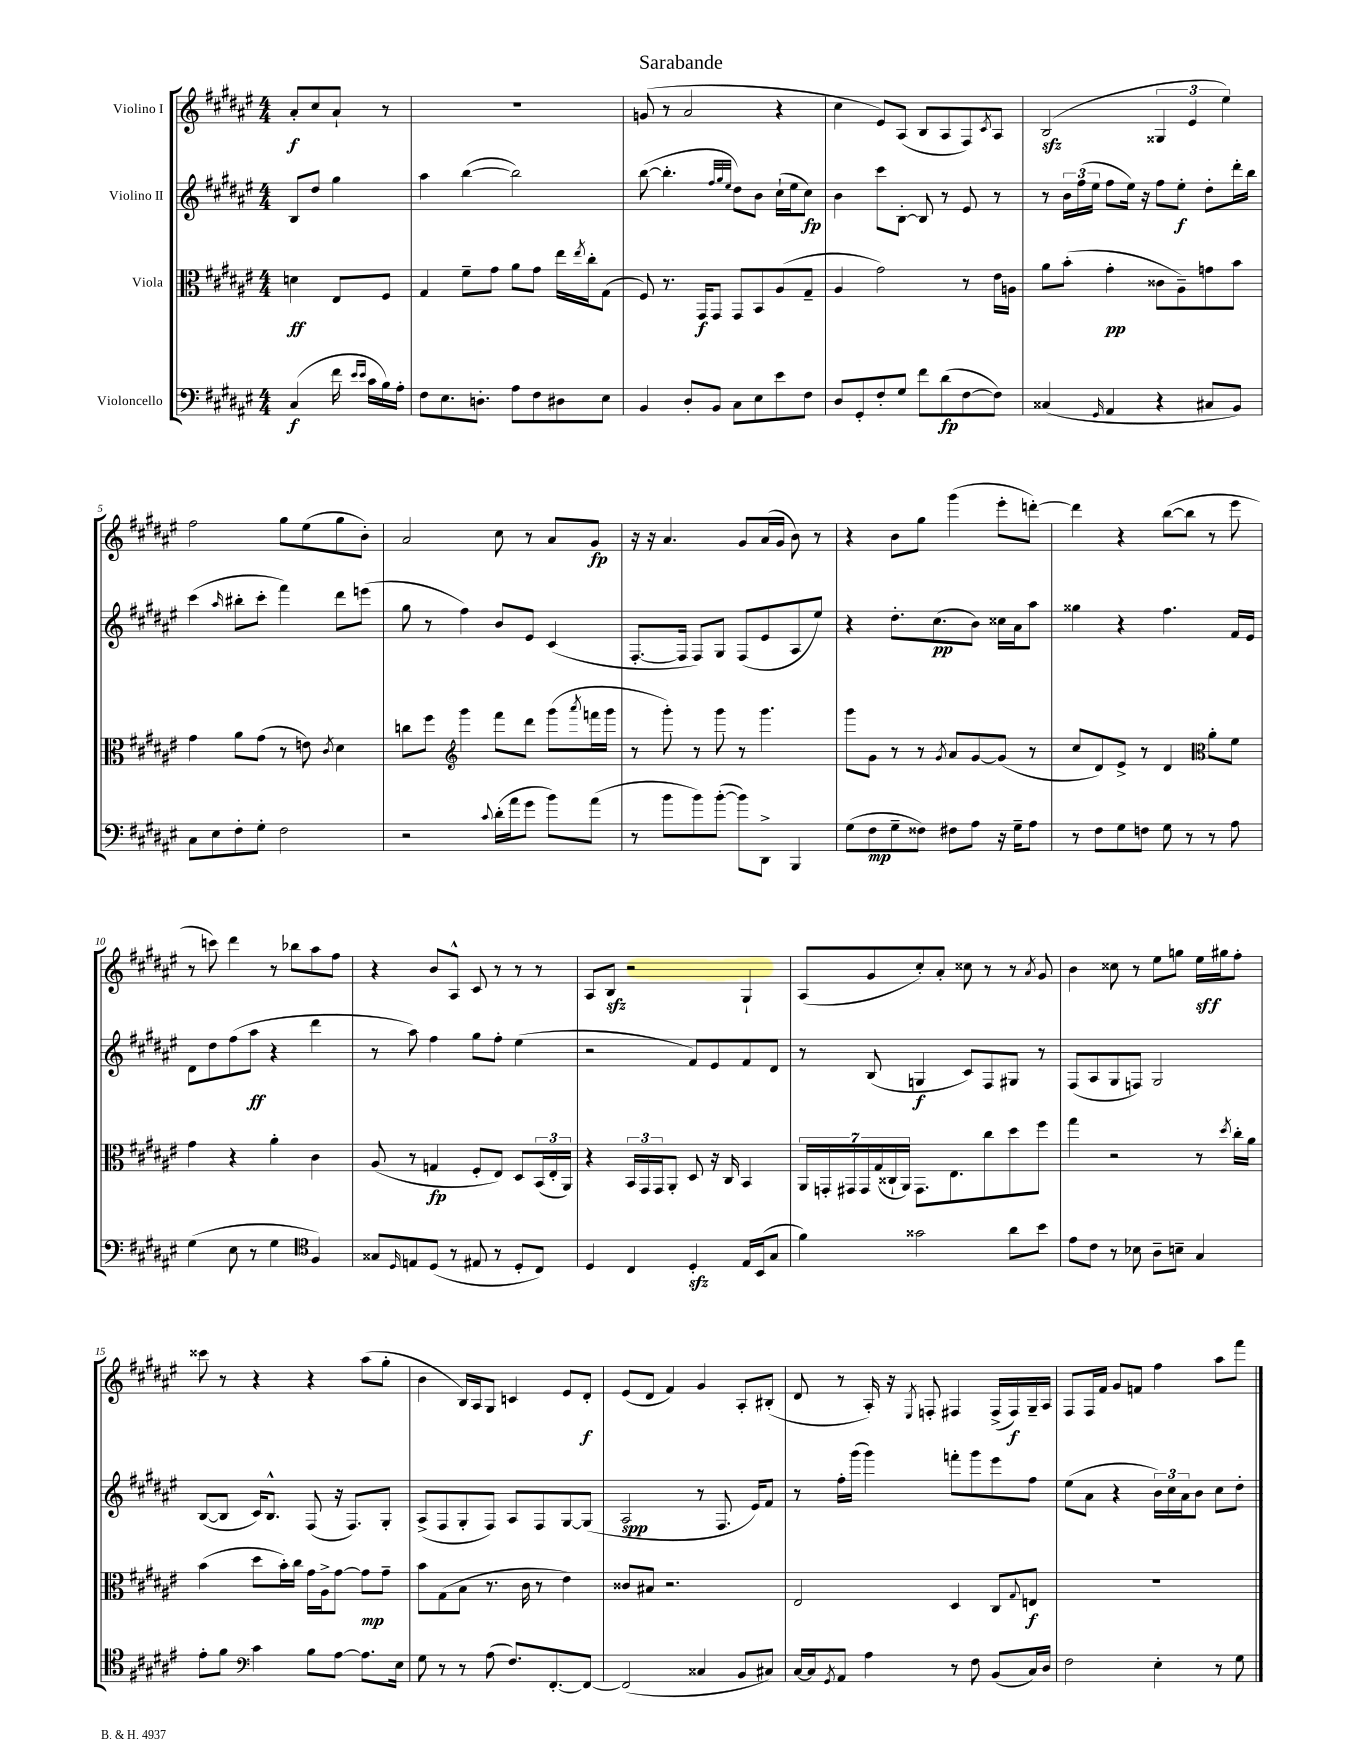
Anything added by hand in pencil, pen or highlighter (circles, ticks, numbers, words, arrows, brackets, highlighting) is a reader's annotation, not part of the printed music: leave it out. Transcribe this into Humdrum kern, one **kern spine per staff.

**kern	**kern	**kern	**kern
*staff4	*staff3	*staff2	*staff1
*clefF4	*clefC3	*clefG2	*clefG2
*k[f#c#g#d#a#e#]	*k[f#c#g#d#a#e#]	*k[f#c#g#d#a#e#]	*k[f#c#g#d#a#e#]
*M4/4	*M4/4	*M4/4	*M4/4
(4C#	4d	8B	8a#'
.	.	8dd#	8cc#
16f#	8E#	4gg#	8a#`
16qqe#	.	.	.
16qqe#	.	.	.
16c#	.	.	.
16B)	8F#	.	8r
16A#'	.	.	.
=	=	=	=
8F#	4G#	4aa#	1r
8.E#	.	.	.
.	8f#~	([4bb	.
8.D'	.	.	.
.	8g#	.	.
8A#	8a#	2bb])	.
8F#	8g#	.	.
8D#	16ee#	.	.
.	8qee#	.	.
.	16cc#'	.	.
8E#	(8G#	.	.
=	=	=	=
4BB	8F#)	([8bb	(8g
.	8.r	4.bb']	8r
8D#'	.	.	2a#
.	16GG#	.	.
8BB	8GG#	.	.
.	.	32qqff#	.
.	.	32qqgg#	.
.	.	32qqee#	.
8C#	8GG#	8dd#)	.
8E#	8BB	8b	.
8e#	(8A#	(16cc#`	4r
.	.	16ee#	.
8F#	8G#~	8cc#)	.
=	=	=	=
8D#	4A#	4b	4cc#
8GG#'	.	.	.
8F#'	2g#)	8ccc#	8e#)
8G#	.	[8B'	(8A#
8f#	.	8B]	8B
(8d#	.	8r	8A#
[8F#	8r	8e#	8F#)
.	.	.	8qc#
8F#])	16e#	8r	8A#
.	16A	.	.
=	=	=	=
(4C##	8a#	8r	(2B
.	(8b'	24b	.
.	.	(24ff#	.
.	.	24ee#	.
16qqGG#	.	.	.
4AA#	4g#'	8ff#	.
.	.	16ee#)	.
.	.	16r	.
4r	8c##	8ff#	6G##
.	8A#~)	8ee#'	.
.	.	.	6e#
8C#	8g	8dd#'	.
.	.	.	6ee#)
8BB)	8b	16ddd#'	.
.	.	16bb	.
=	=	=	=
8C#	4g#	(4ccc#	2ff#
8E#	.	.	.
.	.	16qqaa#	.
8F#'	8a#	8bb#'	.
8G#'	(8g#	8ccc#'	.
2F#	8r	4fff#)	8gg#
.	8e)	.	(8ee#
.	8qc#	.	.
.	4d#	8ddd#	8gg#
.	.	(8eee	8b')
=	=	=	=
2r	8cc	8gg#	2a#
.	8ff#	8r	.
*	*clefG2	*	*
.	4ggg#	4ff#)	.
8qqc#	.	.	.
(16d#'	8fff#	8b	8cc#
16a#	.	.	.
8g#	8ddd#	8e#	8r
8b)	(8ggg#	(4c#	8a#
.	8qaaa#	.	.
(8a#	16fff	.	8g#
.	16ggg#	.	.
=	=	=	=
8r	8r	[8.F#'	16r
.	.	.	16r
8b	8ggg#')	.	4.a#
.	.	16F#]	.
8b)	8r	8F#)	.
([8b'	8ggg#	8G#	.
8b])	8r	(8F#	8g#
8DD#^	4.ggg#	8e#	(16a#
.	.	.	16g#
4BBB	.	8A#	8b)
.	.	8ee#)	8r
=	=	=	=
(8G#	8ggg#	4r	4r
8F#	8g#	.	.
8G#~	8r	8.dd#'	8b
8F##)	8r	.	8gg#
.	.	(8.cc#	.
.	8qg#	.	.
8F#	8a#	.	(4ggg#
8A#	[8g#	8b)	.
16r	(8g#]	16cc##	8eee#'
16G#~	.	16a#	.
8A#	8r	8aa#	[8ddd')
=	=	=	=
8r	8cc#	4gg##	4ddd]
8F#	8d#)	.	.
8G#	8e#^	4r	4r
8F	8r	.	.
8G#	4d#	4.ff#	([8bb
8r	.	.	8bb]
*	*clefC3	*	*
8r	8a#'	.	8r
8A#	8f#	16f#	8eee#
.	.	16e#	.
=	=	=	=
(4G#	4g#	8d#	8r
.	.	8dd#	8ccc)
8E#	4r	(8ff#	4ddd#
8r	.	8aa#	.
4G#	4a#'	4r	8r
.	.	.	8bb-
*clefC4	*	*	*
4F#)	4c#	4ddd#	8aa#
.	.	.	8ff#
=	=	=	=
8G##	(8A#	8r	4r
16qqD#	.	.	.
8E	8r	8aa#)	.
(8D#	4G	4ff#	8b
8r	.	.	8A#^^
8E#	8F#'	8gg#	8c#
8r	8E#)	8ff#'	8r
8D#'	8D#	(4ee#	8r
8C#)	(24BB	.	8r
.	24E#'	.	.
.	24AA#)	.	.
=	=	=	=
4D#	4r	2r	8A#
.	.	.	8B
4C#	24BB	.	2r
.	24GG#	.	.
.	24GG#	.	.
.	8AA#'	.	.
4D#'	8D#	8f#)	.
.	16r	8e#	.
.	16C#	.	.
16E#	4BB	8f#	4G#`
(16BB	.	.	.
8G#	.	8d#	.
=	=	=	=
4f#)	28AA#	8r	(8A#
.	28GG'	.	.
.	28GG#	.	.
.	28GG#	.	.
.	.	(8B	8g#
.	(28G#	.	.
.	28C##`	.	.
.	28AA#)	.	.
2g##	8.GG#	4G	8cc#')
.	.	.	8a#'
.	8.E#	.	.
.	.	8c#)	8cc##
.	8cc#	8F#	8r
8a#	8dd#	8G#	8r
.	.	.	8qa#
8b	8ff#	8r	8g#
=	=	=	=
8e#	4gg#	(8F#	4b
8c#	.	8A#	.
8r	2r	8G#	8cc##
8B-	.	8F)	8r
8A#~	.	2G#	8ee#
8B~	.	.	8gg
4G#	8r	.	16ee#
.	.	.	16gg#
.	8qdd#	.	.
.	16cc#'	.	8ff#'
.	16a#	.	.
=	=	=	=
8e#'	(4b	([8B	8ccc##
8f#	.	8B]	8r
*clefF4	*	*	*
4c#	8dd#	16c#)	4r
.	.	8.B^^	.
.	16b')	.	.
.	16cc#	.	.
8B	16g#	(8F#	4r
.	16A#^	.	.
[8A#	[8g#	16r	.
.	.	8.F#)	.
8.A#]	8g#]	.	(8aa#
.	8g#~	8G#'	8gg#'
16E#	.	.	.
=	=	=	=
8G#	8b	(8A#^	4b
8r	(8G#	8F#	.
8r	8B	8G#'	16B)
.	.	.	16A#
(8A#	8.r	8F#)	8G#
8.F#)	.	8A#	4c
.	16c#	.	.
.	8r	8F#	.
[8.FF#'	.	.	.
.	4e#)	[8G#	8e#
8FF#_	.	(8G#]	8d#'
=	=	=	=
(2FF#]	8c##	2A#	(8e#
.	8B#	.	8d#
.	2.r	.	4f#)
4C##	.	8r	4g#
.	.	8.F#	.
8BB	.	.	8A#'
.	.	16e#)	.
8C#)	.	8f#	(8B#'
=	=	=	=
[16C#	2E#	8r	8d#
16C#]	.	.	.
8qGG#	.	.	.
8AA#	.	16ff#'	8r
.	.	(16ggg#	.
4A#	.	4ggg#)	16A#')
.	.	.	16r
.	.	.	8qE#
.	.	.	8F'
8r	4D#	8fff'	4F#
8F#	.	8ggg#	.
(8BB	8C#	8eee#	(16F#^
.	.	.	16F#)
.	8qqG#	.	.
16C#)	8E	8ff#	16G#~
16D#	.	.	16A#
=	=	=	=
2F#	1r	(8ee#	8F#
.	.	8a#	16F#
.	.	.	16f#
.	.	4r	8g#
.	.	.	8f
4E#'	.	24b)	4ff#
.	.	24cc#	.
.	.	24a#	.
.	.	8b	.
8r	.	8cc#	8aa#
8G#	.	8dd#'	8fff#
==	==	==	==
*-	*-	*-	*-
